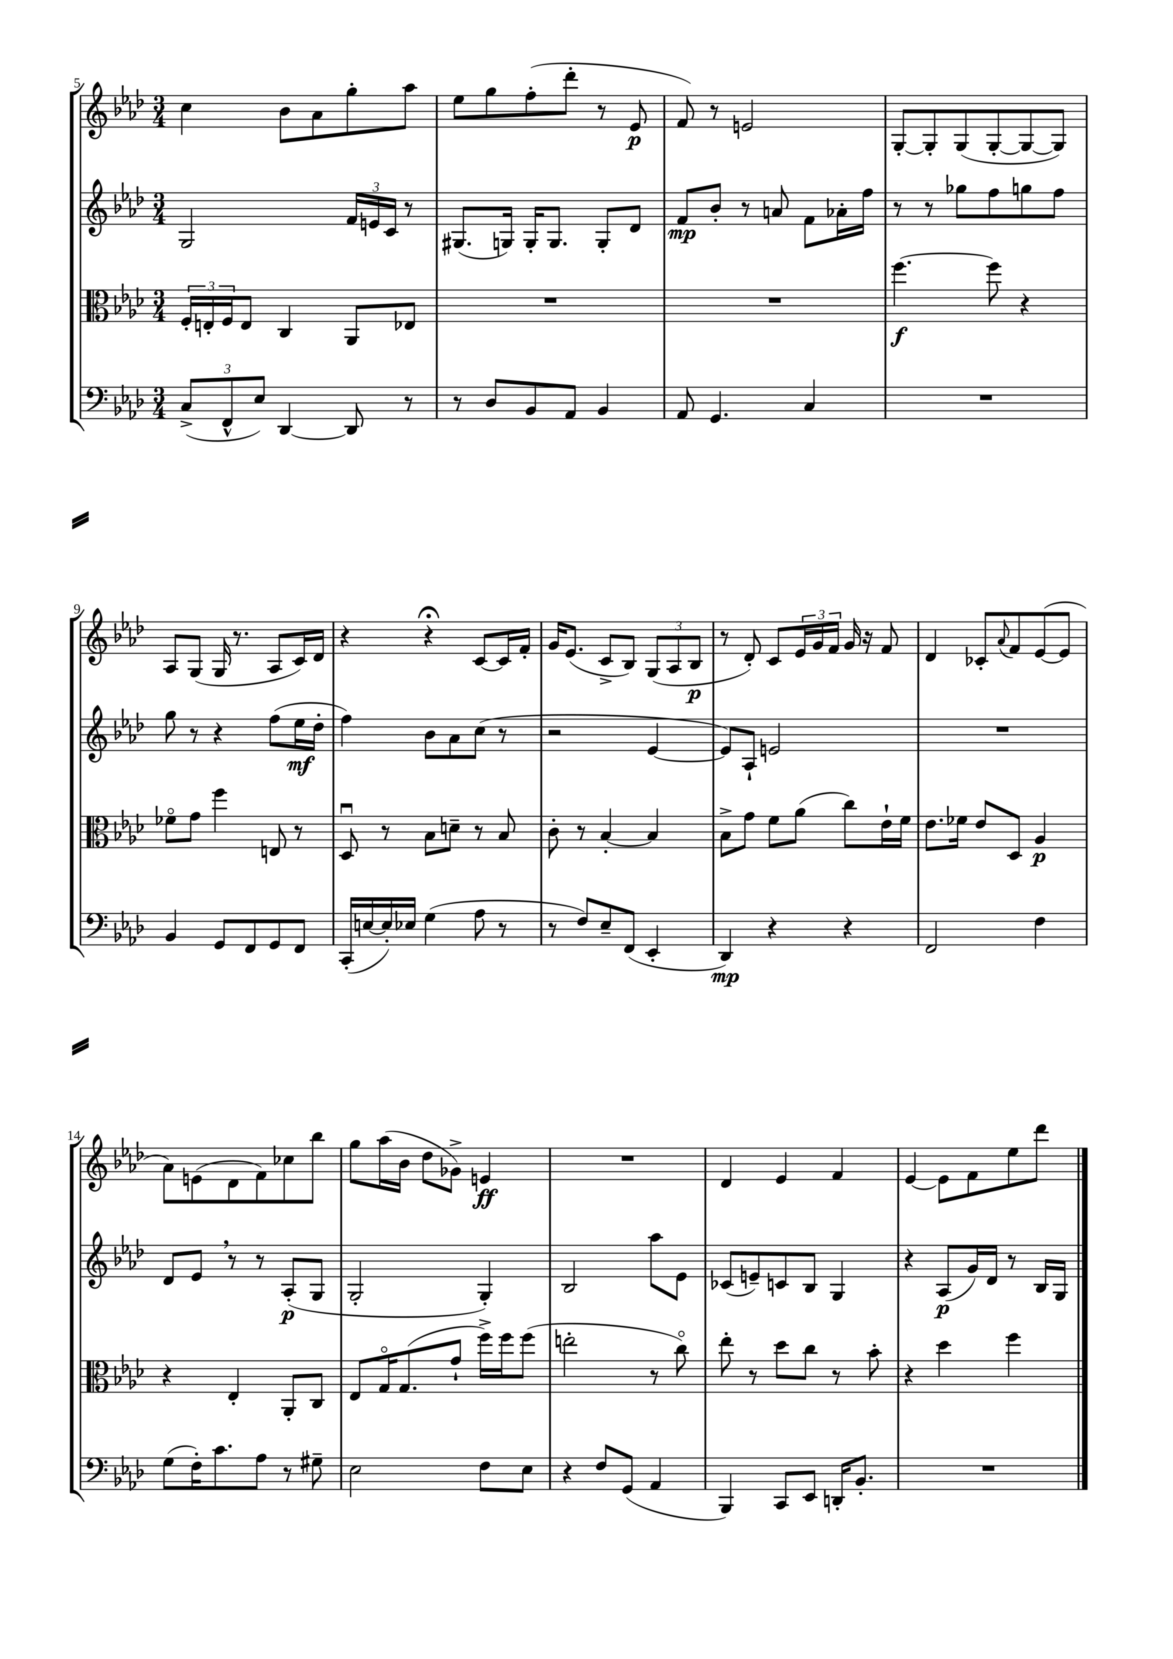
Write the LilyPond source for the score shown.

<<
\new StaffGroup <<
\new Staff = "s0" {
    \clef treble \key aes \major \numericTimeSignature \time 3/4
    c''4 bes'8 aes'8 g''8-. aes''8 |
    ees''8 g''8 f''8-.( des'''8-. r8 ees'8\p |
    f'8) r8 e'2 |
    g8~-. g8-. g8( g8~-. g8~ g8) |
    aes8 g8( g16 r8. aes8 c'16) des'16 |
    r4 r4\fermata c'8~ c'16 f'16-. |
    g'16 ees'8.( c'8-> bes8) \tuplet 3/2 { g8( aes8 bes8\p } |
    r8 des'8-.) c'8 \tuplet 3/2 { ees'16 g'16 f'16 } g'16 r16 f'8 |
    des'4 ces'8-. \appoggiatura { aes'8 } f'8 ees'8~( ees'8 |
    aes'8) e'8( des'8 f'8) ces''8 bes''8 |
    g''8 aes''16( bes'16 des''8 ges'8->) e'4\ff |
    R2. |
    des'4 ees'4 f'4 |
    ees'4~ ees'8 f'8 ees''8 des'''8 \bar "|." |
}
\new Staff = "s1" {
    \clef treble \key aes \major \numericTimeSignature \time 3/4
    g2 \tuplet 3/2 { f'16 e'16 c'16 } r8 |
    gis8.( g16) g16-. g8. g8-. des'8 |
    f'8\mp bes'8-. r8 a'8 f'8 aes'16-. f''16 |
    r8 r8 ges''8 f''8 g''8 f''8 |
    g''8 r8 r4 f''8( ees''16\mf des''16-. |
    f''4) bes'8 aes'8 c''8( r8 |
    r2 ees'4~ |
    ees'8) aes8-! e'2 |
    R2. |
    des'8 ees'8 \breathe r8 r8 aes8-.\p( g8 |
    g2-. g4-.) |
    bes2 aes''8 ees'8 |
    ces'8( e'8--) c'8 bes8 g4 |
    r4 aes8\p( g'16) des'16 r8 bes16 g16 \bar "|." |
}
\new Staff = "s2" {
    \clef alto \key aes \major \numericTimeSignature \time 3/4
    \tuplet 3/2 { f16-. e16-. f16 } e8 c4 aes,8 ees8 |
    R2. |
    R2. |
    f''4.~\f f''8 r4 |
    fes'8\flageolet g'8 f''4 e8 r8 |
    des8\downbow r8 bes8 d'8-- r8 bes8 |
    c'8-. r8 bes4~-. bes4 |
    bes8-> g'8 f'8 aes'8( c''8) ees'16-! f'16 |
    ees'8. fes'16 ees'8 des8 aes4\p |
    r4 ees4-. aes,8-. c8 |
    ees8 g16\flageolet g8.( g'8-! f''16->) f''16 f''8( |
    e''2-. r8 c''8\flageolet) |
    ees''8-. r8 des''8 c''8 r8 bes'8-. |
    r4 des''4 f''4 \bar "|." |
}
\new Staff = "s3" {
    \clef bass \key aes \major \numericTimeSignature \time 3/4
    \tuplet 3/2 { c8->( f,8-^ ees8) } des,4~ des,8 r8 |
    r8 des8 bes,8 aes,8 bes,4 |
    aes,8 g,4. c4 |
    R2. |
    bes,4 g,8 f,8 g,8 f,8 |
    c,16-.( e16~ e16-.) ees16 g4( aes8 r8 |
    r8 f8) ees8-- f,8( ees,4-. |
    des,4\mp) r4 r4 |
    f,2 f4 |
    g8( f16-.) c'8. aes8 r8 gis8-- |
    ees2 f8 ees8 |
    r4 f8 g,8( aes,4 |
    bes,,4) c,8 ees,8 d,16-. bes,8.-. |
    R2. \bar "|." |
}
>>
>>
\layout { \context { \Score currentBarNumber = #5 } }
